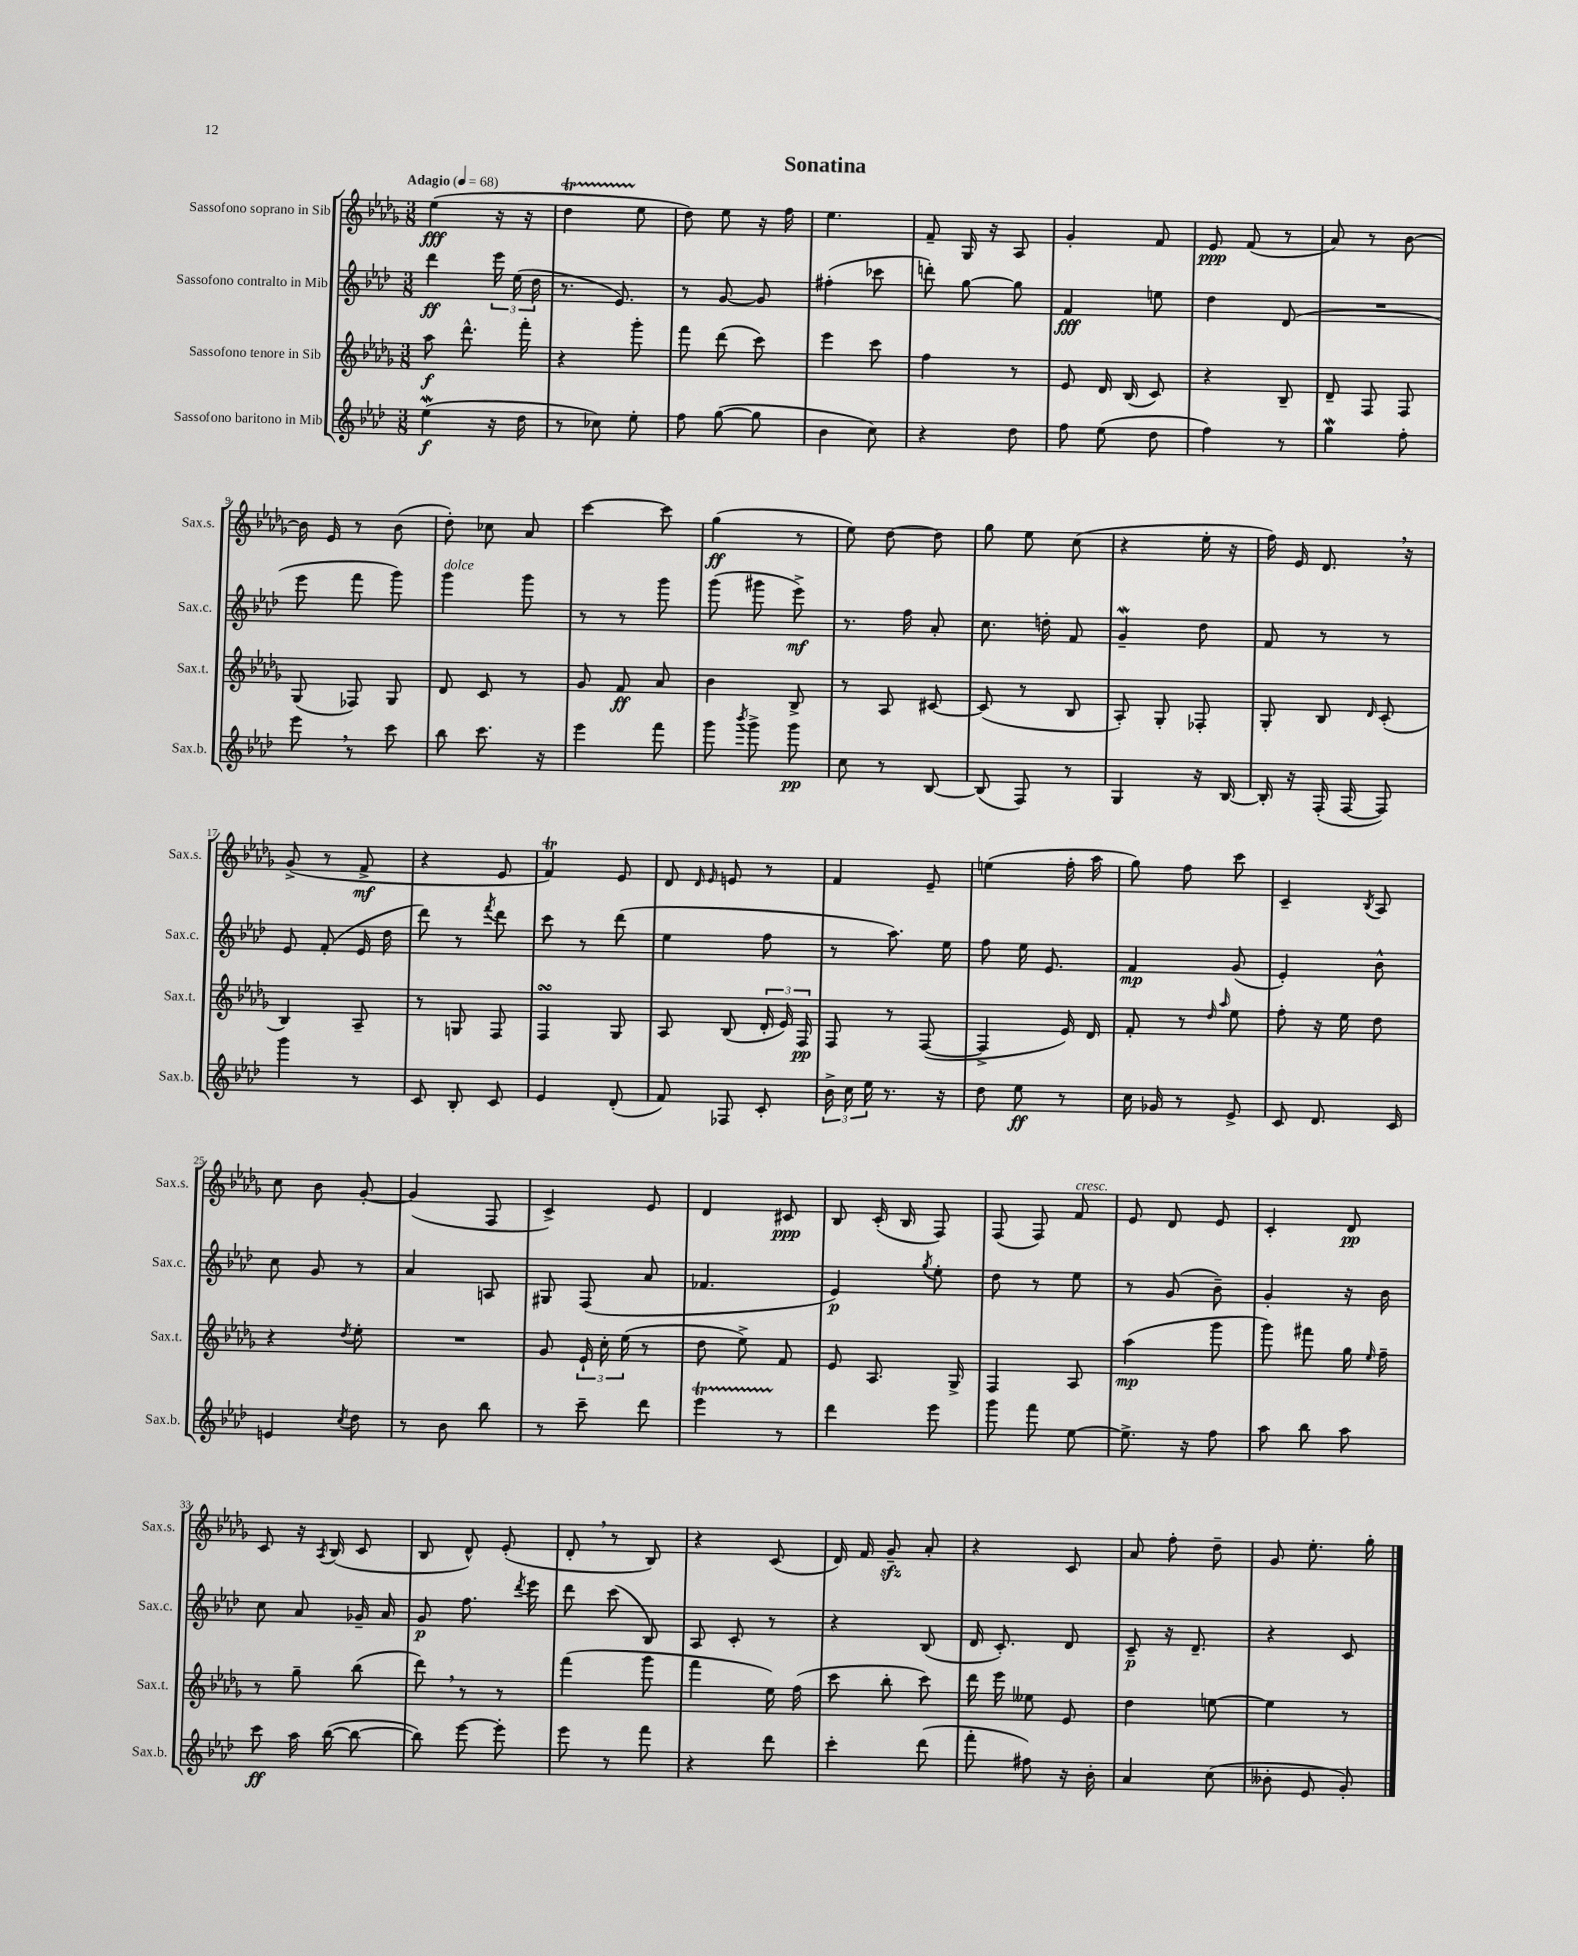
\header { title = "Sonatina" }
<<
\new StaffGroup <<
\new Staff = "s0" \with { instrumentName = "Sassofono soprano in Sib" shortInstrumentName = "Sax.s." } {
    \clef treble \key des \major \numericTimeSignature \time 3/8 \tempo "Adagio" 4 = 68
    \autoBeamOff ees''4\fff( r16 r16 |
    des''4\startTrillSpan ees''8\stopTrillSpan |
    des''8) ees''8 r16 f''16 |
    ees''4. |
    f'8-- ges16 r16 aes8 |
    ges'4-. f'8 |
    ees'8\ppp f'8( r8 |
    aes'8) r8 bes'8~ |
    bes'16 ees'16 r8 bes'8( |
    des''8-.) ces''8 aes'8 |
    c'''4~ c'''8 |
    ges''4\ff( r8 |
    ees''8) des''8~ des''8 |
    ges''8 ees''8 c''8( |
    r4 ees''16-. r16 |
    f''16) ees'16 des'8. \breathe r16 |
    ges'8->( r8 f'8->\mf |
    r4 ees'8 |
    f'4\trill) ees'8 |
    des'8 \grace { des'16 ees'16 } e'8 r8 |
    f'4 ees'8-- |
    e''4( f''16-. aes''16 |
    ges''8) f''8 c'''8 |
    c'4-- \acciaccatura { bes8 } aes8 |
    c''8 bes'8 ges'8~-. |
    ges'4( f8 |
    c'4->) ees'8 |
    des'4 cis'8\ppp |
    bes8 c'16-.( bes16 f8) |
    f8( f8) f'8^\markup { \italic "cresc." } |
    ees'8 des'8 ees'8 |
    c'4-. des'8\pp |
    c'8 r16 \acciaccatura { aes8 } bes16( c'8 |
    bes8 des'8-^) ees'8-.( |
    des'8-. \breathe r8 bes8) |
    r4 c'8( |
    des'16) f'16 ges'8--\sfz aes'8-. |
    r4 c'8 |
    aes'8 f''8-. des''8-- |
    ges'8 ees''8.-. ges''16-. \bar "|." |
}
\new Staff = "s1" \with { instrumentName = "Sassofono contralto in Mib" shortInstrumentName = "Sax.c." } {
    \clef treble \key aes \major \numericTimeSignature \time 3/8
    \autoBeamOff des'''4\ff \tuplet 3/2 { ees'''16 ees''16( des''16 } |
    r8. ees'8.) |
    r8 g'8~ g'8 |
    fis''4-.( ces'''8 |
    d'''8-.) g''8~ g''8 |
    f'4\fff e''8 |
    des''4 des'8( |
    R4. |
    ees'''8 f'''8 g'''8) |
    g'''4^\markup { \italic "dolce" } g'''8 |
    r8 r8 g'''8 |
    g'''8( gis'''8 ees'''8->\mf) |
    r8. f''16 aes'8-. |
    c''8. d''16-. f'8 |
    g'4--\mordent des''8 |
    f'8 r8 r8 |
    ees'8 f'8-.( ees'16 des''16 |
    des'''8) r8 \acciaccatura { f'''8 } des'''8 |
    c'''8 r8 des'''8( |
    ees''4 f''8 |
    r8 aes''8.) ees''16 |
    f''8 ees''16 ees'8. |
    f'4\mp g'8( |
    ees'4-.) bes'8-^ |
    c''8 g'8 r8 |
    aes'4 a8 |
    gis8 f8( aes'8 |
    fes'4. |
    ees'4\p) \acciaccatura { g''8 } ees''8-. |
    des''8 r8 ees''8 |
    r8 g'8( bes'8--) |
    g'4-. r16 bes'16 |
    c''8 aes'8 ges'16-- aes'16 |
    g'8\p f''8. \acciaccatura { des'''8 } ees'''16 |
    des'''8 c'''8( bes8) |
    aes8 c'8-. r8 |
    r4 bes8( |
    des'16 c'8.-.) des'8 |
    c'8--\p r16 des'8.-- |
    r4 c'8 \bar "|." |
}
\new Staff = "s2" \with { instrumentName = "Sassofono tenore in Sib" shortInstrumentName = "Sax.t." } {
    \clef treble \key des \major \numericTimeSignature \time 3/8
    \autoBeamOff aes''8\f des'''8.-^ f'''16-. |
    r4 ges'''8-. |
    f'''8 des'''8( c'''8) |
    ees'''4 c'''8 |
    f''4 r8 |
    ees'8 des'16 bes16( c'8) |
    r4 bes8-- |
    des'8-- f8 f8 |
    ges8( fes8) ges8 |
    des'8 c'8 r8 |
    ges'8 f'8\ff aes'8 |
    bes'4 bes8-> |
    r8 aes8 cis'8~ |
    cis'8( r8 bes8 |
    aes8-.) ges8-. fes8-. |
    ges8-. bes8 \grace { des'16 } c'8-.( |
    bes4) aes8-- |
    r8 g8 f8 |
    f4\turn ges8 |
    aes8 bes8( \tuplet 3/2 { des'16-. ees'16) f16\pp } |
    f8 r8 f8~( |
    f4-> ees'16) des'16 |
    f'8-. r8 \grace { des''16 aes''16 } ees''8 |
    f''8-. r16 ees''16 des''8 |
    r4 \acciaccatura { des''8 } ees''8-. |
    R4. |
    ges'8 \tuplet 3/2 { ees'16-! c''16-. ees''16( } r8 |
    des''8 ees''8->) f'8 |
    ees'8 aes8. ges16-> |
    f4 aes8 |
    aes''4\mp( ges'''8 |
    ges'''8) fis'''8 ges''16 \grace { ees''16 } f''16-- |
    r8 ges''8-- bes''8( |
    des'''8) \breathe r8 r8 |
    f'''4( ges'''8 |
    f'''4 ees''16) f''16( |
    c'''8 bes''8-. c'''8) |
    des'''16 ees'''16 eeses''8 ees'8 |
    des''4 e''8~ |
    e''4 r8 \bar "|." |
}
\new Staff = "s3" \with { instrumentName = "Sassofono baritono in Mib" shortInstrumentName = "Sax.b." } {
    \clef treble \key aes \major \numericTimeSignature \time 3/8
    \autoBeamOff ees''4\mordent\f( r16 des''16 |
    r8 ces''8) ees''8-. |
    f''8 g''8~( g''8 |
    bes'4 c''8) |
    r4 des''8 |
    f''8 ees''8( des''8 |
    f''4) r8 |
    g''4\mordent f''8-. |
    ees'''8 \breathe r8 c'''8 |
    bes''8 c'''8. r16 |
    ees'''4 f'''8 |
    g'''8 \acciaccatura { bes'''8 } g'''8-> g'''8\pp |
    c''8 r8 bes8~ |
    bes8( f8) r8 |
    g4 r16 bes16~ |
    bes16-. r16 f16-.( f16~ f8) |
    g'''4 r8 |
    c'8 bes8-. c'8 |
    ees'4 des'8-.( |
    f'8) fes8 c'8-. |
    \tuplet 3/2 { bes'16-> c''16 ees''16 } r8. r16 |
    des''8 ees''8\ff r8 |
    c''16 ges'16 r8 ees'8-> |
    c'8 des'8. c'16 |
    e'4 \acciaccatura { c''8 } des''8 |
    r8 bes'8 bes''8 |
    r8 c'''8-- des'''8 |
    ees'''4\startTrillSpan r8\stopTrillSpan |
    des'''4 ees'''8 |
    g'''8 f'''8 ees''8~ |
    ees''8.-> r16 f''8 |
    aes''8 bes''8 aes''8 |
    c'''8\ff aes''16 bes''16~( bes''8~ |
    bes''8) ees'''8~ ees'''8-. |
    ees'''8 r8 f'''8 |
    r4 des'''8 |
    c'''4-. des'''8( |
    f'''8-. fis''8) r16 bes'16-. |
    aes'4 c''8( |
    beses'8-. ees'8 g'8-.) \bar "|." |
}
>>
>>
